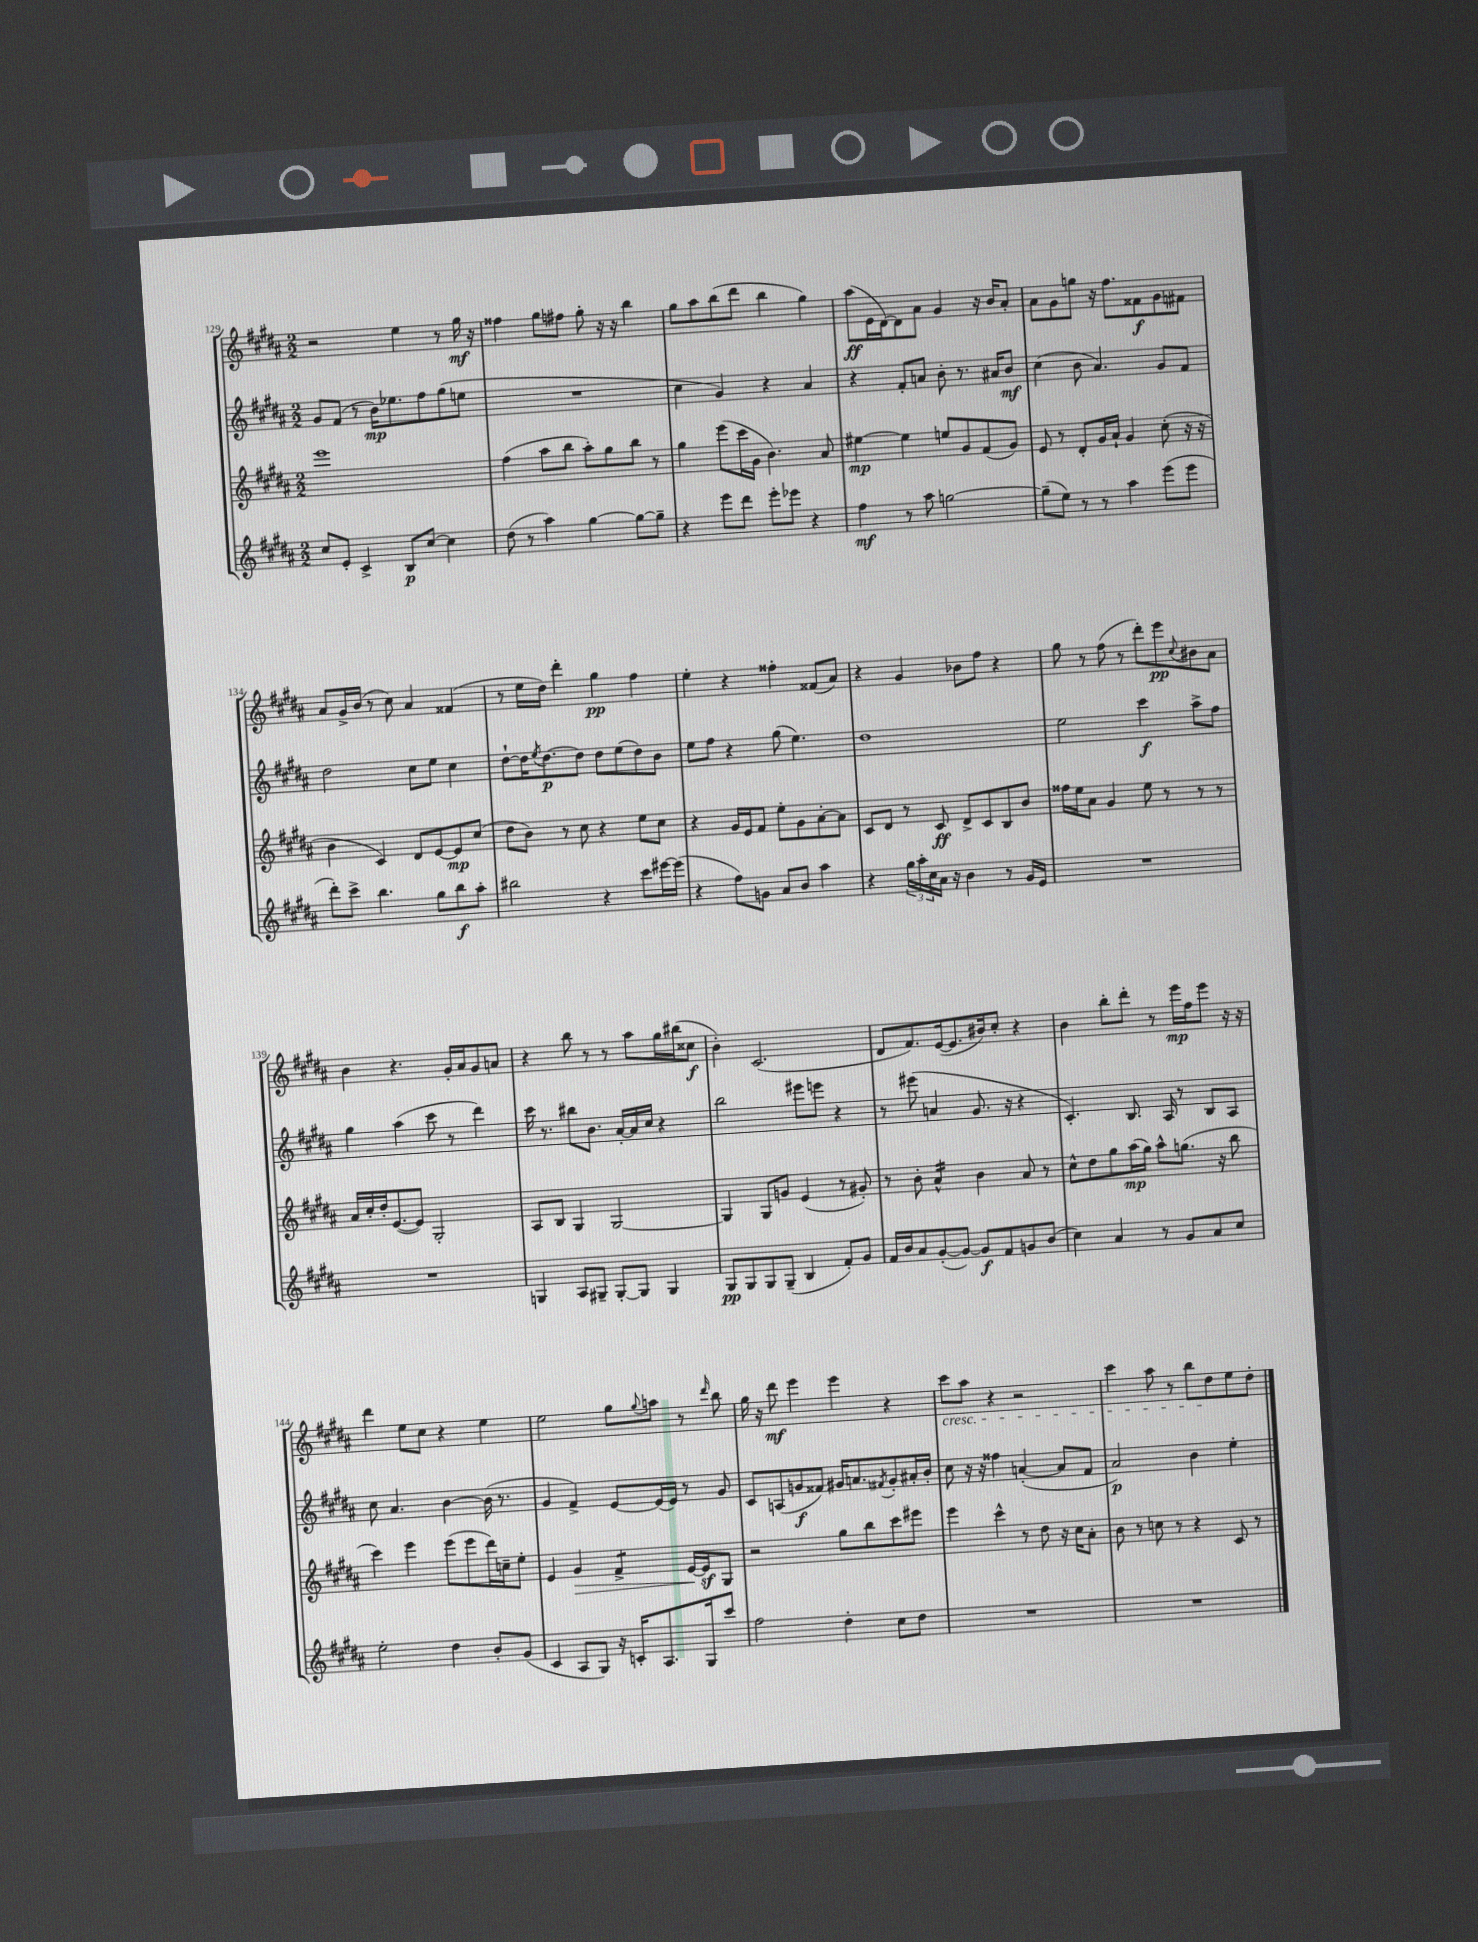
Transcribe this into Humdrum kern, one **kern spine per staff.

**kern	**kern	**kern	**kern
*staff4	*staff3	*staff2	*staff1
*clefG2	*clefG2	*clefG2	*clefG2
*k[f#c#g#d#a#]	*k[f#c#g#d#a#]	*k[f#c#g#d#a#]	*k[f#c#g#d#a#]
*M2/2	*M2/2	*M2/2	*M2/2
8cc#	1eee	8g#	2r
8e'	.	(8f#	.
4c#^	.	8r	.
.	.	16b)	.
.	.	8.ee-	.
8B	.	.	4ee
[8cc#	.	8ff#	.
4cc#]	.	(8gg#	8r
.	.	8ee	16gg#
.	.	.	16r
=	=	=	=
(8dd#	(4ff#	1r	4ff##
8r	.	.	.
4aa#)	8aa#	.	8gg#
.	8bb	.	8ff#
[4gg#	8aa#')	.	8gg#'
.	8gg#	.	16r
.	.	.	16r
8gg#_	8bb	.	4bb
8gg#~]	8r	.	.
=	=	=	=
4r	4gg#	4cc#	8gg#
.	.	.	8aa#
8eee	(8eee	4g#)	(8bb
8ddd#	16ccc#	.	8ddd#
.	16g#	.	.
8eee'	4.b)	4r	4bb
8eee-	.	.	.
4r	.	4a#	4gg#)
.	8a#	.	.
=	=	=	=
4ff#	[4ee#	4r	(8aa#
.	.	.	16e
.	.	.	[16d#)
8r	4ee#]	8f#'	8d#]
8aa#	.	8a	8a#
[2gg	8ee	8b'	4g#
.	8g#	8.r	.
.	(8f#	.	16r
.	.	16a#	16b
.	8g#)	8b	8a#'
=	=	=	=
(8gg~]	8e	(4cc#	8a#
8ee)	8r	.	8g#
8r	8d#'	8b	8gg
8r	16g#	4.a#)	16r
.	16a#`	.	8.ff#
4aa#	4g#	.	.
.	.	.	8f##
(8eee	(8cc#'	8g#	8g#
8eee	16r	8f#	8f#
.	16r	.	.
=	=	=	=
8ddd#')	4b	2dd#	8a#
8ccc#^	.	.	16g#^
.	.	.	(16b
4.bb	4c#)	.	8r
.	.	.	8cc#)
.	8d#	8cc#	4a#
8gg#	[8e	8ee	.
8bb	8e]	4cc#	(4f##
8aa#'	(8cc#	.	.
=	=	=	=
2bb#	8dd#	[8dd#`	8r
.	8b)	16dd#]	16ee
.	.	8qee	.
.	.	[8.dd#	16dd#)
.	8r	.	4ddd#'
.	8cc#	8dd#]	.
4r	4r	8dd#	4gg#
.	.	(8ee	.
8ccc#	8ee	8dd#)	4ff#
[16eee#	8cc#	8b	.
(16eee#]	.	.	.
=	=	=	=
4r	4r	8ee	4ee'
.	.	8ff#	.
8ff#)	16g#	4r	4r
.	16e	.	.
8g	8f#	.	.
8a#	8ee'	(8gg#	4ff##'
8b	8g#	4.ee)	.
4aa#	[8a#'	.	(8f##
.	8a#]	.	8a#)
=	=	=	=
4r	8c#	1dd#	4r
.	8d#	.	.
24gg#	8r	.	4g#
24aa#'	.	.	.
24cc#	.	.	.
16a#	8c#	.	.
16r	.	.	.
4b	8d#^	.	8b-
.	8c#	.	8ff#
8r	8B	.	4r
16g#	8b	.	.
16e	.	.	.
=	=	=	=
1r	16ff##	2ee	8gg#
.	16ee	.	.
.	8a#	.	8r
.	4g#	.	(8ff#
.	.	.	8r
.	8ee	4ccc#	8ddd#')
.	8r	.	8eee
.	.	.	8qqcc#
.	8r	8aa#^	8b#
.	8r	8ff#	8a#
=	=	=	=
1r	16a#	4gg#	4b
.	16cc#'	.	.
.	16dd#'	.	.
.	([8.e	.	.
.	.	(4aa#	4.r
.	8e])	.	.
.	2G#'	8ccc#	.
.	.	8r	16g#'
.	.	.	16a#
.	.	4ddd#)	8g#
.	.	.	8a
=	=	=	=
4G	8A#	16ccc#	4r
.	.	8.r	.
.	8B	.	.
8A#	4G#	8bb#	8bb
8G#~	.	8.b	8r
[8G#'	[2G#	.	8r
.	.	[16a#'	.
8G#]	.	16a#]	8aa#
.	.	16cc#	.
4G#	.	4r	16gg#
.	.	.	(16bb#
.	.	.	8cc##
=	=	=	=
8G#	4G#]	2bb	4b')
8G#	.	.	.
8G#	8G#	.	(2.c#
(8G#~	8g	.	.
4B	(4e	8eee#	.
.	.	8eee	.
8f#')	8r	4r	.
8g#	8g#')	.	.
=	=	=	=
16f#	8r	8r	8d#
16b	.	.	.
8a#	8b'	(8eee#	8.f#)
([8g#'	4a#^^	4a	.
.	.	.	([16e
8g#_)	.	.	8.e]
8g#]	4b	8.g#	.
.	.	.	16b#)
8f#	.	.	8cc#'
.	.	16r	.
8g	8a#	4r	4r
(8b	8r	.	.
=	=	=	=
4cc#)	8cc#^^	4.c#')	4b
.	8dd#	.	.
4a#	8gg#	.	8bb'
.	(16aa#	8.B	8ddd#'
.	16gg#)	.	.
8r	8aa#^^	.	8r
.	.	16A#	.
8g#	(8.gg	8r	16eee
.	.	.	16ff#
8a#	.	8B	8eee
.	16r	.	.
8cc#	8bb	8A#	16r
.	.	.	16r
=	=	=	=
2ee'	4ccc#)	8cc#	4ddd#
.	.	4.a#	.
.	4eee	.	8ee
.	.	.	8cc#
4dd#	(8eee	[4b	4r
.	8eee	.	.
8b'	16ddd#)	(16b]	4ee
.	16cc~	8.r	.
(8g#	8ee'	.	.
=	=	=	=
4c#	4e	4g#	2ee
8A#	4g#	4f#^)	.
8G#)	.	.	.
16r	4f#^	[8e	8gg#
16c'	.	.	.
.	.	.	8qqgg#
8.A#	.	(16e]	8aa
.	.	16e)	.
.	[16e	8r	8r
16G#	16e]	.	.
.	.	.	16qqddd#
8ccc#	8G#	8g#	8bb
=	=	=	=
2ff#	2r	8c#	16gg#
.	.	.	16r
.	.	(8A	8ddd#
.	.	8g	4eee
.	.	8f##)	.
4dd#'	8gg#	16g#	4eee
.	.	8.a	.
.	8bb	.	.
.	.	8qf#	.
8cc#	8ccc#	8g#'	4r
8dd#	8eee#	16a#'	.
.	.	16b'	.
=	=	=	=
1r	4eee	8cc#	8ccc#
.	.	16r	8aa#
.	.	16r	.
.	4ccc#^^	4ff##	4r
.	8r	([4a'	2r
.	8dd#	.	.
.	16r	8a]	.
.	16cc#	.	.
.	8a#'	8f#	.
=	=	=	=
1r	8b	2a#)	4ccc#
.	8r	.	.
.	8cc	.	8aa#
.	8r	.	8r
.	4r	4b	8bb
.	.	.	8dd#
.	8c#	4ee'	8ee
.	8r	.	8dd#'
==	==	==	==
*-	*-	*-	*-
